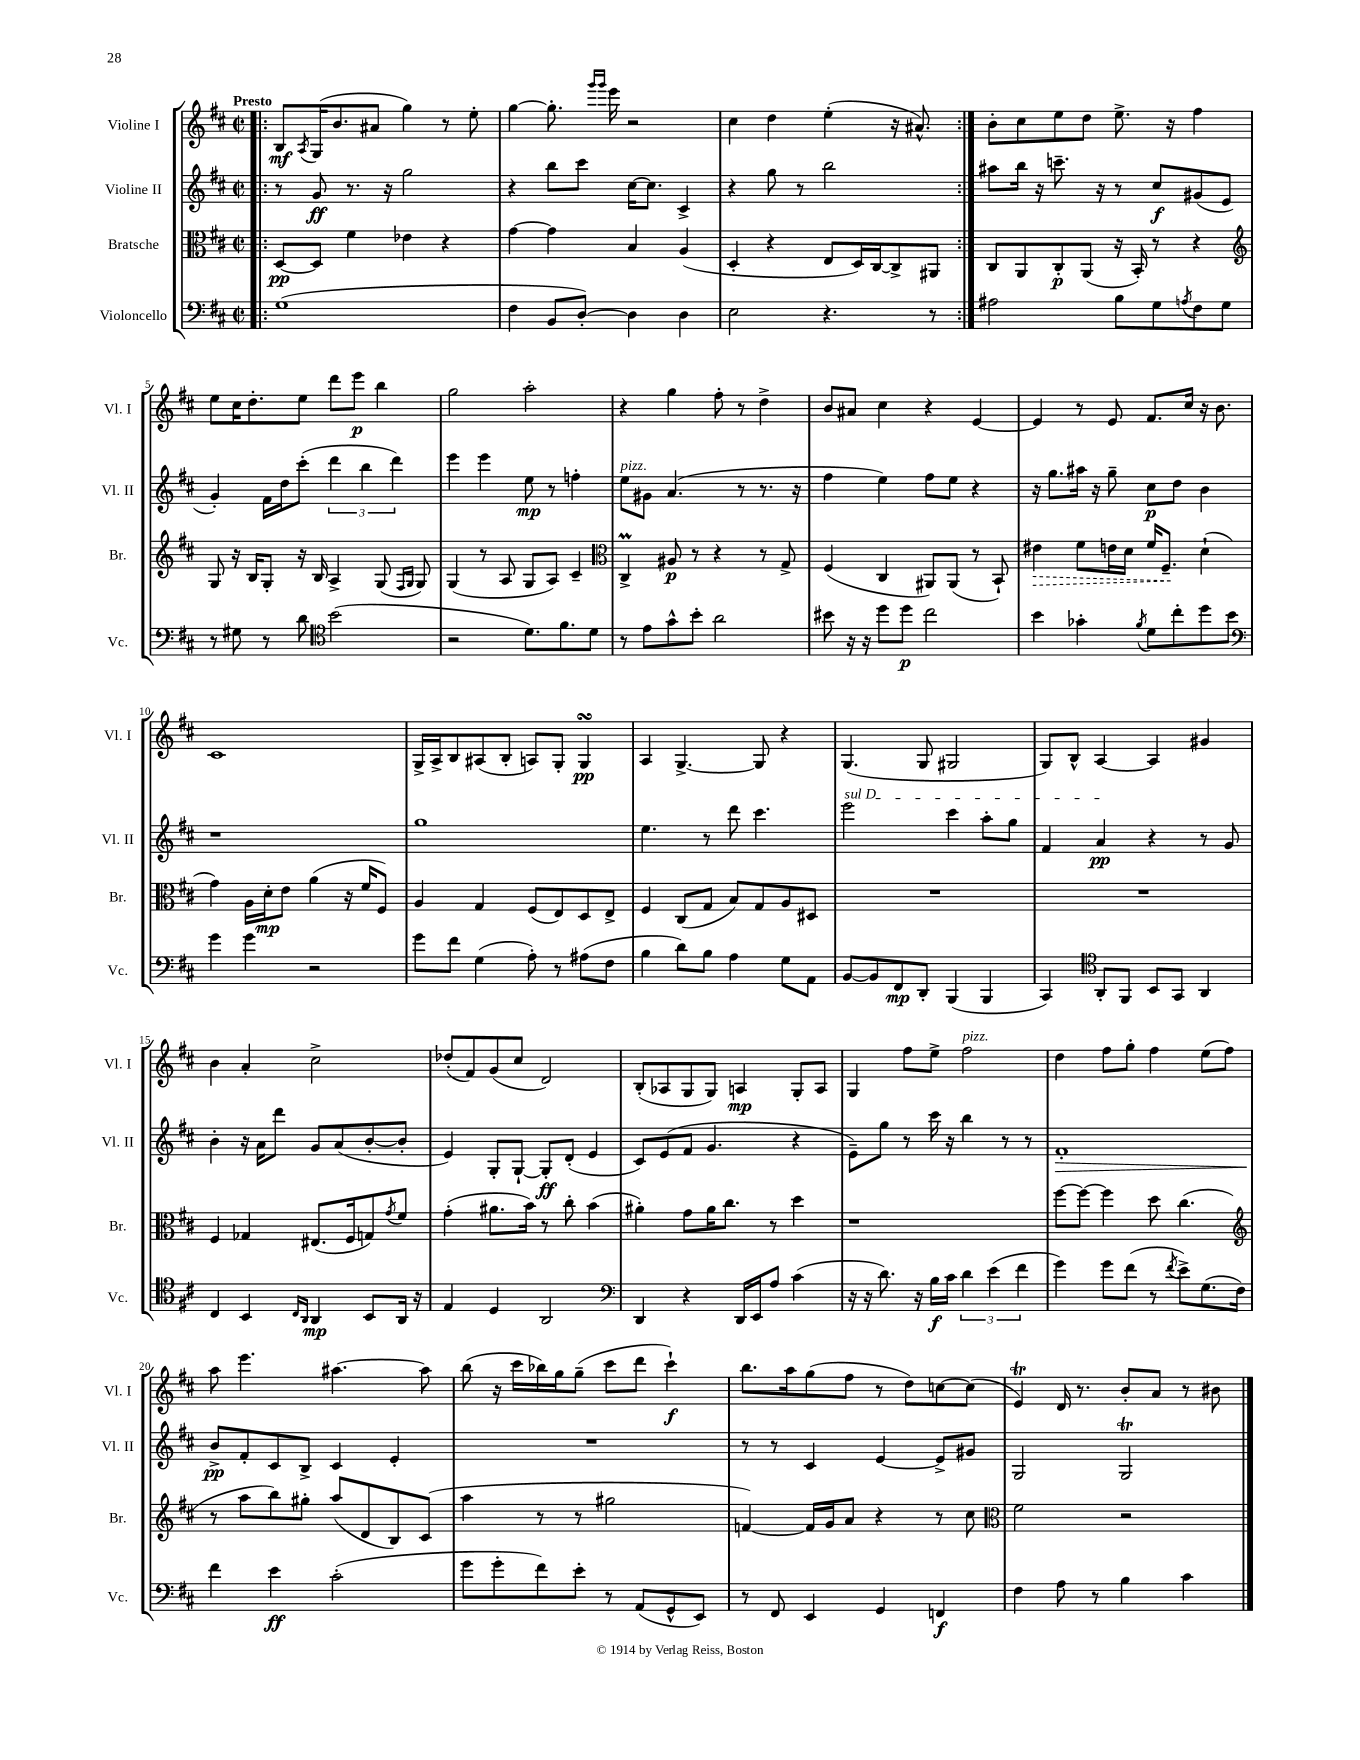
<<
\new StaffGroup <<
\new Staff = "s0" \with { instrumentName = "Violine I" shortInstrumentName = "Vl. I" } {
    \clef treble \key d \major \defaultTimeSignature \time 2/2 \tempo "Presto"
    \repeat volta 2 { \bar ".|:" b8\mf \acciaccatura { a8 } g16( b'8. ais'8 g''4) r8 e''8-. |
    g''4~ g''8.-. \grace { g'''16 g'''16 } e'''16 r2 |
    cis''4 d''4 e''4-.( r16 ais'8.-^) | }
    b'8-. cis''8 e''8 d''8 e''8.-> r16 fis''4 |
    e''8 cis''16 d''8.-. e''8 d'''8 e'''8\p b''4 |
    g''2 a''2-. |
    r4 g''4 fis''8-. r8 d''4-> |
    b'8 ais'8 cis''4 r4 e'4~ |
    e'4 r8 e'8 fis'8. cis''16 r16 b'8. |
    cis'1 |
    g16-> a16-> b8 ais8( b8-. a8) g8-. g4\turn\pp |
    a4 g4.~-> g8 r4 |
    g4.( g8 gis2 |
    g8) b8-^ a4~ a4 gis'4 |
    b'4 a'4-. cis''2-> |
    des''8-.( fis'8) g'8( cis''8 d'2) |
    b8-.( aes8 g8 g8) a4\mp g8-. a8 |
    g4 fis''8 e''8-> fis''2^\markup { \italic "pizz." } |
    d''4 fis''8 g''8-. fis''4 e''8( fis''8) |
    a''8 e'''4. ais''4.~ ais''8 |
    b''8( r16 cis'''16 bes''16) g''16 g''8--( cis'''8 d'''8 cis'''4-!\f) |
    b''8. a''16 g''8( fis''8 r8 d''8) c''8~ c''8( |
    e'4\trill) d'16 r8. b'8-. a'8 r8 bis'8 \bar "|." |
}
\new Staff = "s1" \with { instrumentName = "Violine II" shortInstrumentName = "Vl. II" } {
    \clef treble \key d \major \defaultTimeSignature \time 2/2
    \repeat volta 2 { \bar ".|:" r8 g'8\ff r8. r16 g''2 |
    r4 b''8 cis'''8 cis''16~ cis''8. cis'4-> |
    r4 g''8 r8 b''2 | }
    ais''8 b''16 r16 c'''8.-- r16 r8 cis''8\f gis'8( e'8 |
    g'4-.) fis'16 d''16 cis'''8-.( \tuplet 3/2 { d'''4 b''4 d'''4) } |
    e'''4 e'''4 e''8\mp r8 f''4-. |
    e''8^\markup { \italic "pizz." } gis'8 a'4.( r8 r8. r16 |
    fis''4 e''4) fis''8 e''8 r4 |
    r16 g''8. ais''16 r16 g''8-- cis''8\p d''8 b'4 |
    r1 |
    g''1 |
    e''4. r8 d'''8 cis'''4. |
    \once \override TextSpanner.bound-details.left.text = \markup { \italic "sul D" } e'''2\startTextSpan cis'''4 a''8-. g''8 |
    fis'4 a'4\pp\stopTextSpan r4 r8 g'8 |
    b'4-. r16 a'16 d'''8 g'8 a'8( b'8~-. b'8-. |
    e'4) g8-. g8~-! g8-.\ff d'8-.( e'4 |
    cis'8) e'8( fis'8 g'4. r4 |
    e'8--) g''8 r8 cis'''16 r16 b''4 r8 r8 |
    fis'1-.\> |
    b'8->\pp\! fis'8-. cis'8 b8-> cis'4 e'4-. |
    R1 |
    r8 r8 cis'4 e'4~ e'8-> gis'8 |
    g2 g2\trill \bar "|." |
}
\new Staff = "s2" \with { instrumentName = "Bratsche" shortInstrumentName = "Br." } {
    \clef alto \key d \major \defaultTimeSignature \time 2/2
    \repeat volta 2 { \bar ".|:" d8~\pp d8 fis'4 ees'4 r4 |
    g'4~ g'4 b4 a4( |
    d4-. r4 e8 d16) cis16~ cis8-> ais,8 | }
    cis8 a,8 cis8-.\p a,8( r16 b,16-.) r8 r4 |
    \clef treble g8 r16 b16 g8-. r16 b16 a4-> g8( \grace { fis16 g16 } g8) |
    g4( r8 a8 g8 a8) cis'4-- |
    \clef alto cis4->\prall ais8\p r8 r4 r8 g8-> |
    fis4( cis4 ais,8) ais,8( r8 b,8-!) |
    \once \override Hairpin.style = #'dashed-line eis'4\> fis'8 e'16 d'16 fis'16 fis8.--\! d'4-!( |
    g'4) a16 d'16-.\mp e'8 a'4( r16 fis'16 fis8) |
    a4 g4 fis8( e8) d8 e8-> |
    fis4 cis8( g8 b8) g8 a8 dis8 |
    R1 |
    R1 |
    fis4 ges4 eis8.( fis16 g8) \acciaccatura { g'8 } fis'8 |
    g'4-.( ais'8. b'16) r8 cis''8-. b'4( |
    ais'4-.) g'8 ais'16 cis''8. r8 d''4 |
    r1 |
    fis''8~ fis''8~ fis''4 d''8 cis''4.( |
    \clef treble r8 a''8 b''8) gis''8-. a''8( d'8 b8) cis'8( |
    a''4 r8 r8 gis''2 |
    f'4~) f'16 g'16 a'8 r4 r8 cis''8 |
    \clef alto fis'2 r2 \bar "|." |
}
\new Staff = "s3" \with { instrumentName = "Violoncello" shortInstrumentName = "Vc." } {
    \clef bass \key d \major \defaultTimeSignature \time 2/2
    \repeat volta 2 { \bar ".|:" g1( |
    fis4 b,8 d8~-.) d4 d4 |
    e2 r4. r8 | }
    ais2 b8 g8 \acciaccatura { a8 } fis8 g8 |
    r8 gis8 r8 d'8 \clef tenor b'2( |
    r2 d'8.) fis'8. d'8 |
    r8 e'8 g'8-^ b'8-. a'2 |
    bis'8 r16 r16 d''8 d''8\p cis''2 |
    b'4 ges'4-. \acciaccatura { fis'8 } d'8 cis''8-. d''8 b'8 |
    \clef bass g'4 g'4 r2 |
    g'8 fis'8 g4( a8-.) r8 ais8( fis8 |
    b4 d'8) b8 a4 g8 a,8 |
    b,8~ b,8 fis,8\mp d,8-. b,,4( b,,4 |
    cis,4) \clef tenor a,8-. fis,8 b,8 g,8 a,4 |
    cis4 b,4 \grace { cis16 a,16 } a,4\mp b,8 a,16 r16 |
    e4 d4 a,2 |
    \clef bass d,4 r4 d,16 e,16 a8 cis'4( |
    r16 r16 d'8.) r16 b16\f cis'16 \tuplet 3/2 { d'4 e'4( fis'4 } |
    g'4) g'8 fis'8( r8 \acciaccatura { fis'8 } e'8->) g8.( fis16) |
    fis'4 e'4\ff cis'2-.( |
    g'8 g'8-. fis'8) e'8-. r8 a,8( g,8-^ e,8) |
    r8 fis,8 e,4 g,4 f,4\f |
    fis4 a8 r8 b4 cis'4 \bar "|." |
}
>>
>>
